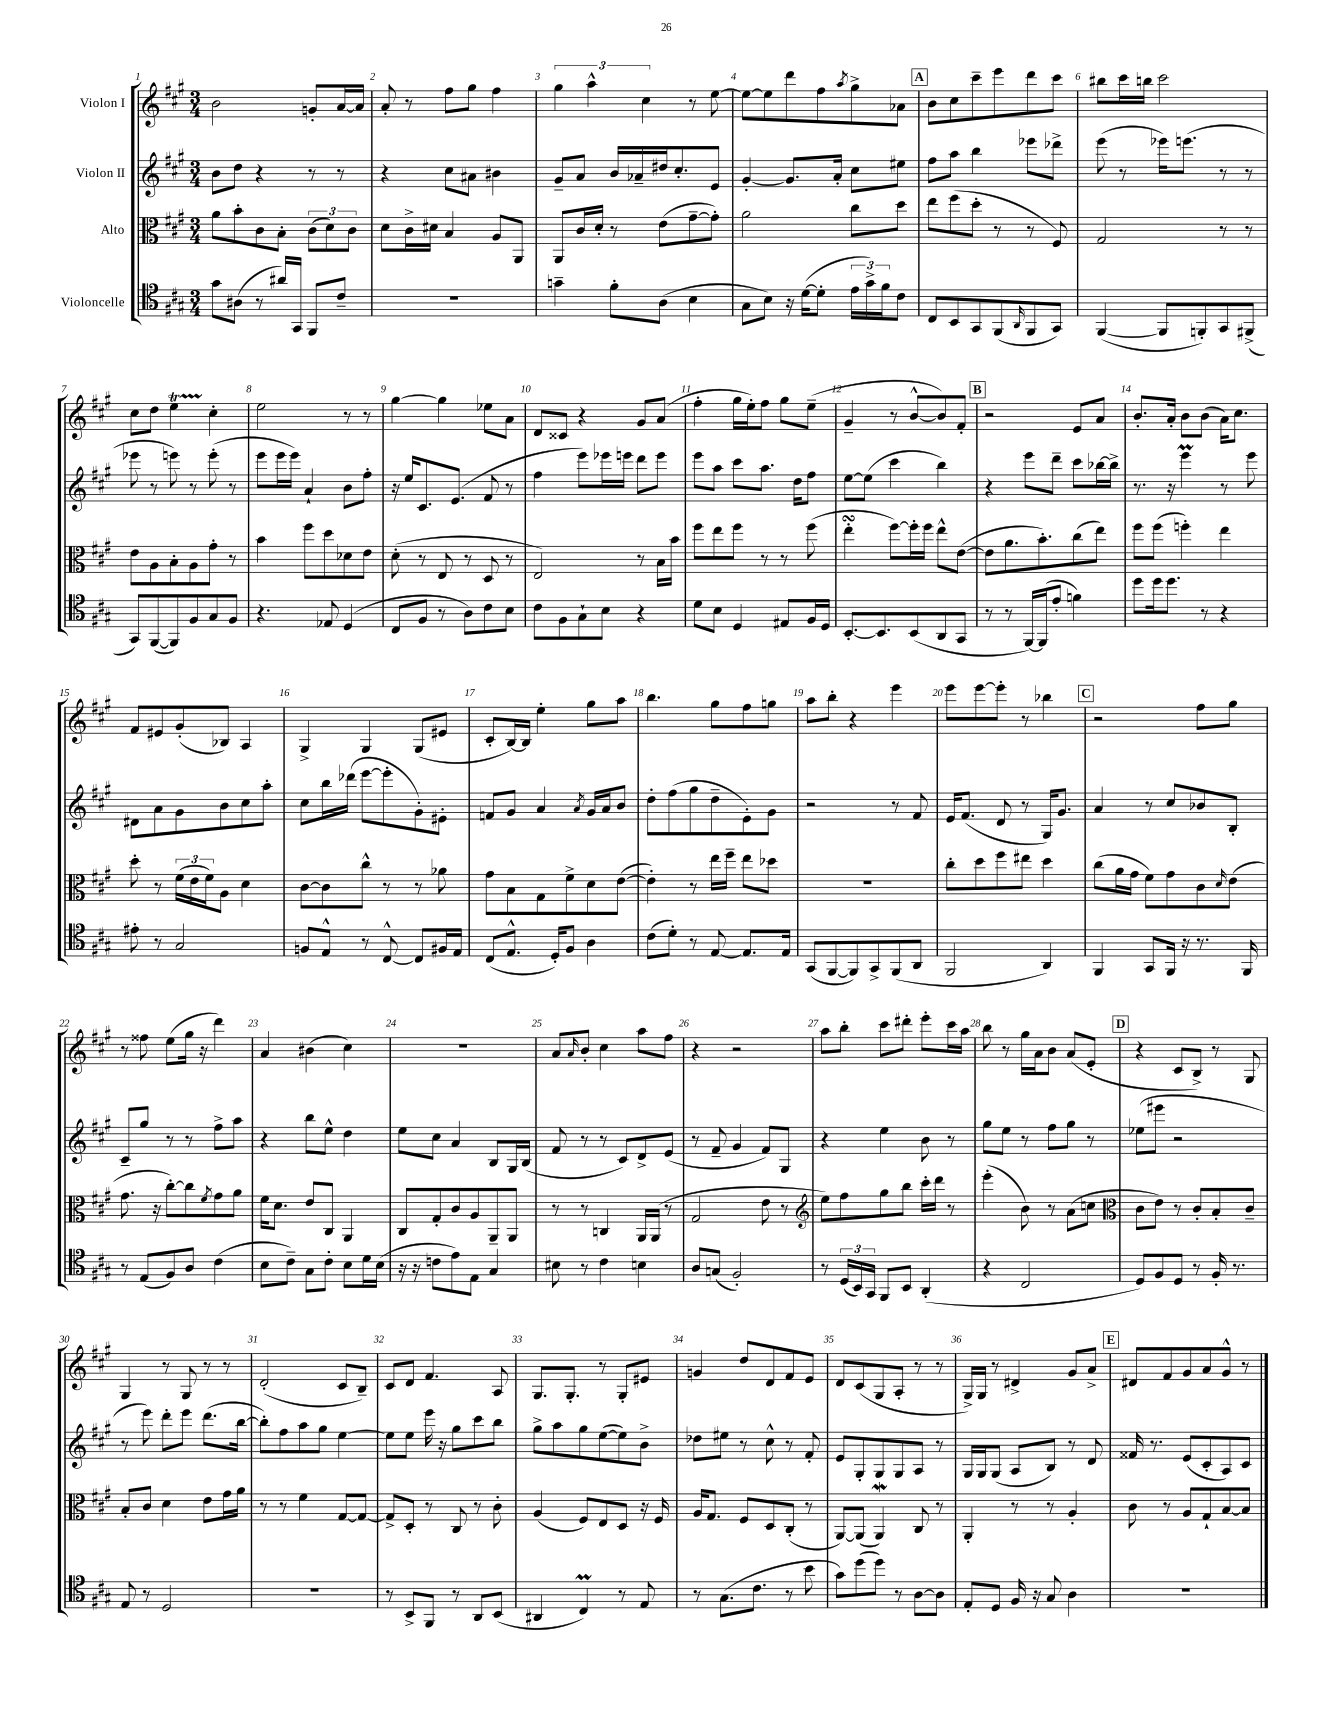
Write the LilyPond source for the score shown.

<<
\new StaffGroup <<
\new Staff = "s0" \with { instrumentName = "Violon I" } {
    \clef treble \key a \major \numericTimeSignature \time 3/4
    b'2 g'8-. a'16~ a'16 |
    a'8-. r8 fis''8 gis''8 fis''4 |
    \tuplet 3/2 { gis''4 a''4-^ cis''4 } r8 e''8~ |
    e''8~ e''8 d'''8 fis''8 \acciaccatura { a''8 } gis''8-> aes'8 |
    \mark \markup { \box "A" } b'8 cis''8 cis'''8-- e'''8 d'''8 cis'''8 |
    bis''8 cis'''16 b''16 cis'''2 |
    cis''8 d''8 e''4\startTrillSpan cis''4-.\stopTrillSpan |
    e''2 r8 r8 |
    gis''4~ gis''4 ees''8 a'8 |
    d'8 cisis'8 r4 gis'8 a'8( |
    fis''4-. gis''16 e''16-.) fis''8 gis''8 e''8--( |
    gis'4-- r8 b'8~-^ b'8) fis'8-. |
    \mark \markup { \box "B" } r2 e'8 a'8 |
    b'8.-. a'16-. b'8 b'8( a'16) cis''8. |
    fis'8 eis'8 gis'8-.( bes8) a4 |
    gis4-> gis4 gis8( eis'8 |
    cis'8-. b16~) b16 e''4-. gis''8 a''8 |
    b''4. gis''8 fis''8 g''8 |
    a''8 b''8-. r4 e'''4 |
    e'''8 e'''8~ e'''8-. r8 bes''4 |
    \mark \markup { \box "C" } r2 fis''8 gis''8 |
    r8 fisis''8 e''8( gis''16 r16 d'''4) |
    a'4 bis'4( cis''4) |
    R2. |
    a'8 \grace { a'16 } b'8-. cis''4 a''8 fis''8 |
    r4 r2 |
    a''8 b''8-. cis'''8 dis'''8-. e'''8-. cis'''16 a''16 |
    b''8 r8 gis''16 a'16 b'8 a'8( e'8-. |
    \mark \markup { \box "D" } r4 cis'8 b8->) r8 gis8 |
    gis4 r8 gis8 r8 r8 |
    d'2-.( cis'8 b8--) |
    cis'8 d'8 fis'4. a8 |
    gis8. gis8.-. r8 gis8-. eis'8 |
    g'4 d''8 d'8 fis'8 e'8 |
    d'8 cis'8( gis8 a8-. r8 r8 |
    gis16->) gis16 r8 dis'4-> gis'8 a'8-> |
    \mark \markup { \box "E" } dis'8 fis'8 gis'8 a'8 gis'8-^ r8 \bar "|." |
}
\new Staff = "s1" \with { instrumentName = "Violon II" } {
    \clef treble \key a \major \numericTimeSignature \time 3/4
    b'8 d''8 r4 r8 r8 |
    r4 cis''8 ais'8 bis'4 |
    gis'8-- a'8 b'16 aes'16-- dis''16 cis''8.-. e'8 |
    gis'4~-. gis'8. a'16-. cis''8 eis''8 |
    \mark \markup { \box "A" } fis''8 a''8 b''4 ees'''8 des'''8-> |
    e'''8( r8 ees'''16) e'''8.( r8 r8 |
    ees'''8 r8 e'''8) r8 e'''8-.( r8 |
    e'''8 e'''16 e'''16) a'4-! b'8 fis''8-. |
    r16 e''16 cis'8. e'8.( fis'8 r8 |
    fis''4 e'''8) ees'''16 e'''16 d'''8 e'''8 |
    e'''8 a''8 cis'''8 a''8. d''16 fis''8 |
    e''8~ e''8( cis'''4 b''4) |
    \mark \markup { \box "B" } r4 e'''8 d'''8-- cis'''8 bes''16~ bes''16-> |
    r8. r16 e'''4\prall r8 e'''8 |
    dis'8 a'8 gis'8 b'8 cis''8 a''8-. |
    cis''8 b''16 des'''16( e'''8~ e'''8-. gis'8-.) eis'8-. |
    f'8 gis'8 a'4 \acciaccatura { a'8 } gis'16 a'16 b'8 |
    d''8-. fis''8( gis''8 d''8-- e'8-.) gis'8 |
    r2 r8 fis'8 |
    e'16 fis'8.( d'8 r8 gis16) gis'8. |
    \mark \markup { \box "C" } a'4 r8 cis''8 bes'8 b8-. |
    cis'8-- gis''8 r8 r8 fis''8-> a''8 |
    r4 b''8 e''8-^ d''4 |
    e''8 cis''8 a'4 b8 gis16 b16( |
    fis'8 r8 r8 cis'8) d'8-> e'8( |
    r8 fis'8-- gis'4 fis'8) gis8 |
    r4 e''4 b'8 r8 |
    gis''8 e''8 r8 fis''8 gis''8 r8 |
    \mark \markup { \box "D" } ees''8( eis'''8 r2 |
    r8 e'''8) d'''8-. e'''8 d'''8.( b''16~ |
    b''8-.) fis''8 a''8 gis''8 e''4~ |
    e''8 e''8 e'''16 r16 gis''8 cis'''8 b''8 |
    gis''8-> a''8 gis''8 e''8~( e''8) b'8-> |
    des''8 eis''8 r8 cis''8-^ r8 fis'8-. |
    e'8 gis8-. gis8 gis8 a8 r8 |
    gis16 gis16 gis8( a8 b8) r8 d'8 |
    \mark \markup { \box "E" } fisis'16 r8. e'8( cis'8-. a8) cis'8 \bar "|." |
}
\new Staff = "s2" \with { instrumentName = "Alto" } {
    \clef alto \key a \major \numericTimeSignature \time 3/4
    a'8 b'8-. cis'8 b8-. \tuplet 3/2 { cis'8( d'8) cis'8 } |
    d'8 cis'16-> dis'16 b4 a8 a,8 |
    a,8 cis'16 d'16-. r8 e'8( gis'8~-- gis'8-.) |
    a'2 cis''8 d''8 |
    \mark \markup { \box "A" } e''8 fis''8( d''8-. r8 r8 fis8) |
    gis2 r8 r8 |
    e'8 a8 b8-. a8 gis'8-. r8 |
    b'4 fis''8 d''8 des'8 e'8 |
    d'8-.( r8 e8 r8 d8 r8 |
    e2) r8 b16 b'16 |
    fis''8 e''8 fis''8 r8 r8 fis''8( |
    e''4-.\turn fis''8~) fis''16-. fis''16 e''8-^ e'8~( |
    \mark \markup { \box "B" } e'8 a'8. b'8.-.) cis''8( e''8) |
    fis''8 fis''8( f''4-.) e''4 |
    d''8-. r8 \tuplet 3/2 { fis'16( e'16 fis'16) } a8 d'4 |
    cis'8~ cis'8 cis''8-^ r8 r8 aes'8 |
    gis'8 b8 gis8 fis'8-> d'8 e'8~( |
    e'4-.) r8 e''16 fis''16-- e''8 des''8 |
    R2. |
    cis''8-. d''8 fis''8 eis''8 d''4 |
    \mark \markup { \box "C" } cis''8( a'16 gis'16 fis'8) gis'8 cis'8 \grace { d'16 } e'8( |
    gis'8. r16 cis''8~-.) cis''8 \acciaccatura { fis'8 } gis'8 a'8 |
    fis'16 d'8. e'8 cis8 a,4 |
    cis8 gis8-. cis'8 a8 a,8-- a,8 |
    r8 r8 c4 a,16 a,16( r8 |
    gis2 e'8 r8 |
    \clef treble e''8) fis''8 gis''8 b''8 cis'''16-. d'''16 r8 |
    e'''4-.( b'8) r8 a'8( c''8 |
    \mark \markup { \box "D" } \clef alto cis'8 e'8) r8 cis'8-. b8-. cis'8-- |
    b8-. cis'8 d'4 e'8 gis'16 a'16 |
    r8 r8 fis'4 gis8~ gis8~ |
    gis8-> d8-. r8 cis8 r8 cis'8-. |
    a4( fis8) e8 d8 r16 fis16 |
    a16 gis8. fis8 d8 cis8-.( r8 |
    a,8~) a,8( a,4\mordent) cis8 r8 |
    a,4-. r8 r8 a4-. |
    \mark \markup { \box "E" } cis'8 r8 a8 gis8-! b8~ b8 \bar "|." |
}
\new Staff = "s3" \with { instrumentName = "Violoncelle" } {
    \clef tenor \key a \major \numericTimeSignature \time 3/4
    gis'8 ais8( r8 ais'16) gis,16 fis,8 cis'8-- |
    R2. |
    g'4-- fis'8-. a8( b4 |
    gis8 b8) r16 d'16~( d'8-. \tuplet 3/2 { e'16 gis'16->) fis'16 } cis'8 |
    \mark \markup { \box "A" } cis8 b,8 gis,8 fis,8( \grace { a,16 } fis,8 gis,8) |
    fis,4~( fis,8 f,8-.) gis,8 fis,8->( |
    gis,8) fis,8~( fis,8) fis8 gis8 fis8 |
    r4. ees8 d4( |
    cis8 fis8 r8 a8) cis'8 b8 |
    cis'8 fis8 gis8-! b8 r4 |
    d'8 b8 d4 eis8 fis16 d16 |
    b,8.~-. b,8. b,8( a,8 gis,8 |
    \mark \markup { \box "B" } r8 r8 fis,16~) fis,16( e'8-. f'4) |
    d''8 d''16 d''8. r8 r4 |
    eis'8-. r8 gis2 |
    f8 e8-^ r8 cis8~-^ cis8 fis16 e16 |
    cis8( e8.-^ d16-.) fis8 a4 |
    cis'8( d'8-.) r8 e8~ e8. e16 |
    gis,8( fis,8~ fis,8) gis,8-> fis,8( a,8 |
    fis,2 a,4) |
    \mark \markup { \box "C" } fis,4 gis,8 fis,16 r16 r8. fis,16 |
    r8 e8( fis8) a8 cis'4( |
    b8 cis'8--) gis8 cis'8-. b8 d'16 b16( |
    r16 r16 c'8 e'8) e8 gis4 |
    bis8 r8 cis'4 b4 |
    a8 g8( fis2-.) |
    r8 \tuplet 3/2 { d16( b,16) gis,16 } fis,8 b,8 a,4-.( |
    r4 cis2 |
    \mark \markup { \box "D" } d8) fis8 d8 r8 fis16-. r8. |
    e8 r8 d2 |
    R2. |
    r8 b,8-> fis,8 r8 a,8 b,8( |
    ais,4 cis4\prall) r8 e8 |
    r8 gis8.( cis'8. r8 b'8 |
    gis'8) d''8( d''8) r8 a8~ a8 |
    e8-. d8 fis16 r16 gis8 a4 |
    \mark \markup { \box "E" } R2. \bar "|." |
}
>>
>>
\layout { \context { \Score \override BarNumber.break-visibility = ##(#f #t #t) barNumberVisibility = #all-bar-numbers-visible } }
